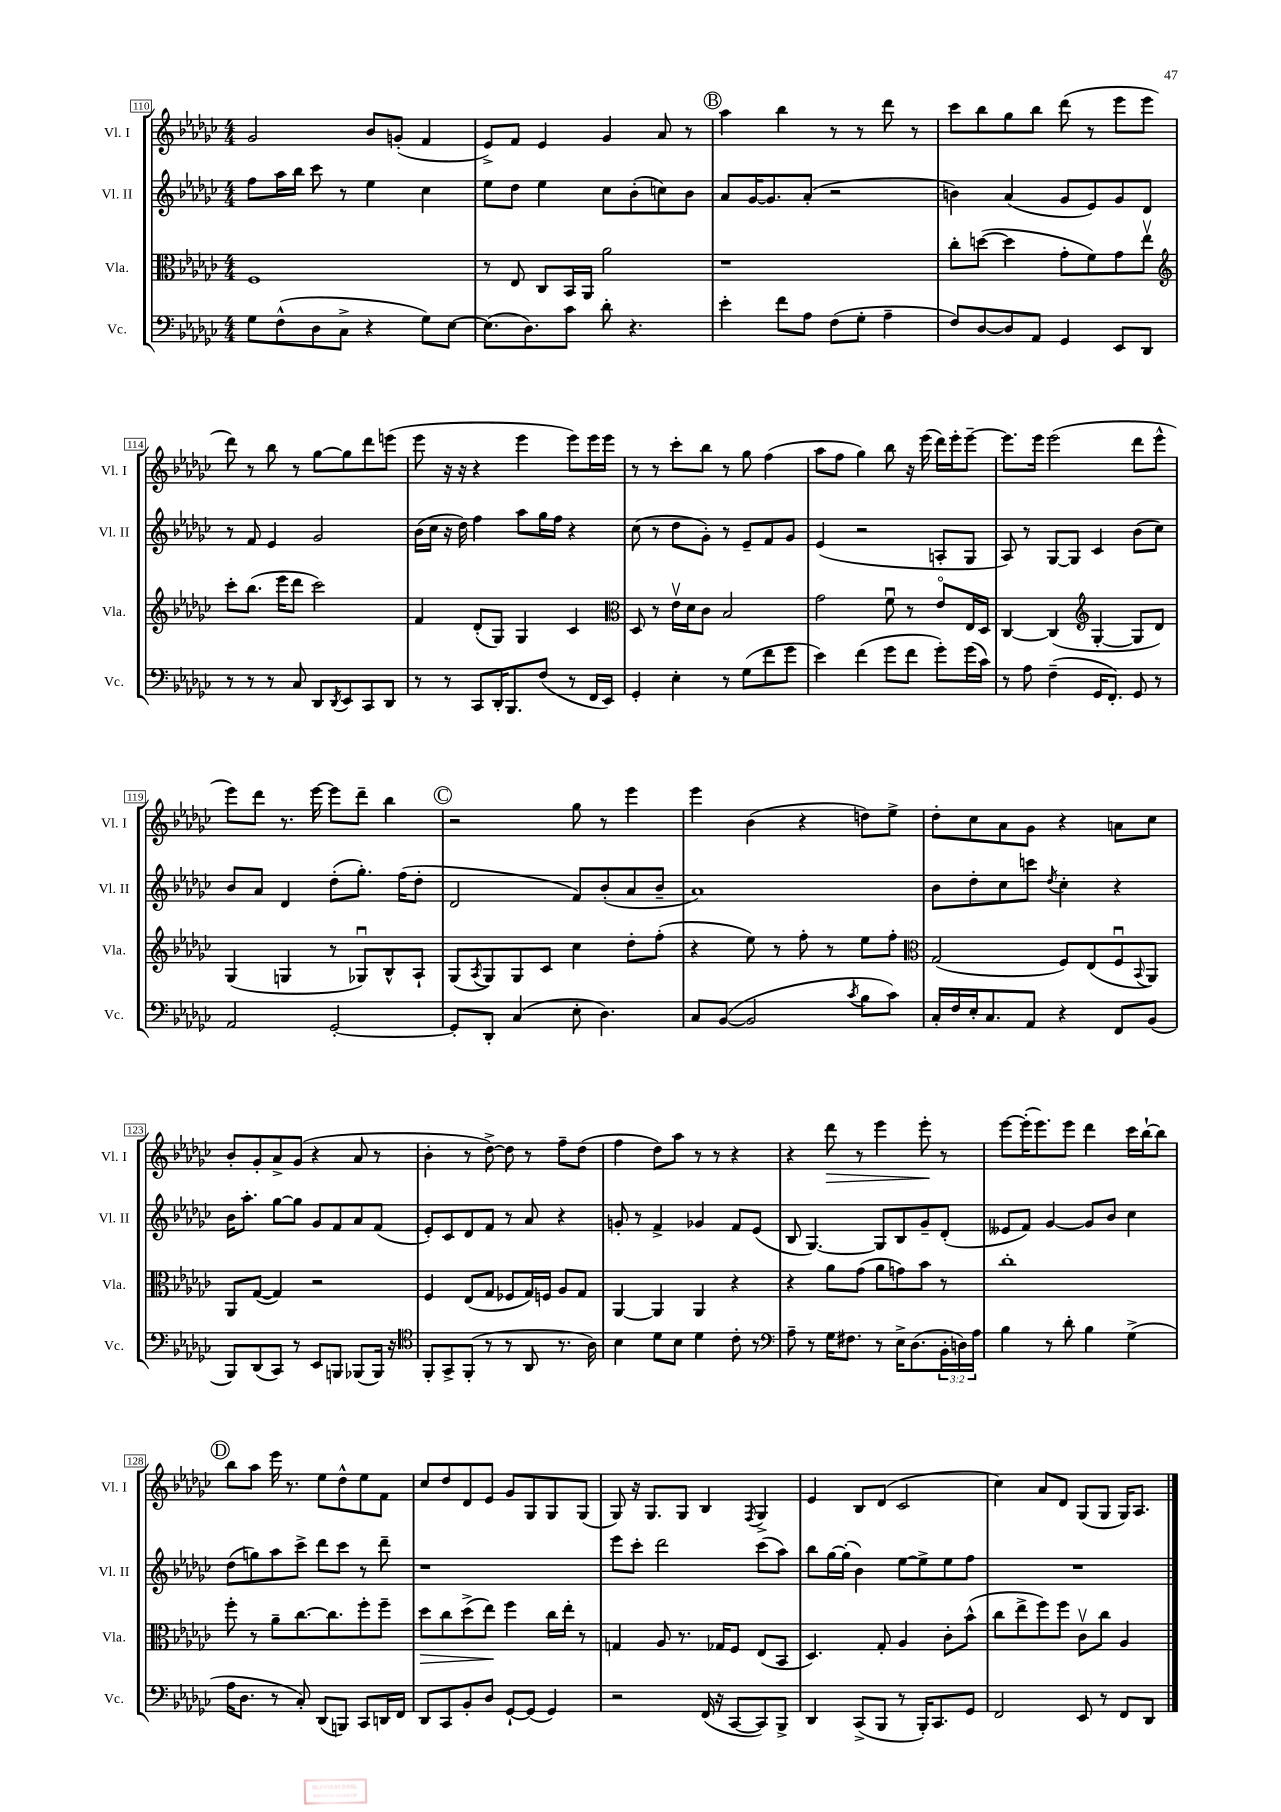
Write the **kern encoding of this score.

**kern	**kern	**dynam	**kern	**kern	**dynam
*part4	*part3	*part3	*part2	*part1	*part1
*staff4	*staff3	*staff3	*staff2	*staff1	*staff1
*I"Vc.	*I"Vla.	*	*I"Vl. II	*I"Vl. I	*
*I'Vc.	*I'Vla.	*	*I'Vl. II	*I'Vl. I	*
*clefF4	*clefC3	*	*clefG2	*clefG2	*
*k[b-e-a-d-g-c-]	*k[b-e-a-d-g-c-]	*	*k[b-e-a-d-g-c-]	*k[b-e-a-d-g-c-]	*
*M4/4	*M4/4	*	*M4/4	*M4/4	*
=110	=110	=110	=110	=110	=110
8G-\L	1F	.	8ff\L	2g-/	.
(8F^^\	.	.	16aa-\L	.	.
.	.	.	16bb-\JJ	.	.
8D-\	.	.	8ccc-\	.	.
8C-^\J	.	.	8r	.	.
4r	.	.	4ee-\	8b-/L	.
.	.	.	.	(8gn'/J	.
8G-\L)	.	.	4cc-\	4f/	.
[8E-\J	.	.	.	.	.
=111	=111	=111	=111	=111	=111
(8.E-\L]	8r	.	8ee-\L	8e-^/L)	.
.	8E-/	.	8dd-\J	8f/J	.
8.D-\)	.	.	.	.	.
.	8C-/L	.	4ee-\	4e-/	.
8c-\J	16BB-/L	.	.	.	.
.	16AA-/JJ	.	.	.	.
8d-'\	2a-\	.	8cc-\L	4g-/	.
4.r	.	.	(8b-'\	.	.
.	.	.	8ccn\)	8a-/	.
.	.	.	8b-\J	8r	.
!!LO:REH:place=s1:t=B
=112	=112	=112	=112	=112	=112
4e-'\	1r	.	8a-/L	4aa-\	.
.	.	.	[16g-/K	.	.
.	.	.	8.g-/]	.	.
8f\L	.	.	.	4bb-\	.
8A-\J	.	.	(8a-'/J	.	.
(8F\L	.	.	2r	8r	.
8G-'\J	.	.	.	8r	.
4A-~\	.	.	.	8ddd-\	.
.	.	.	.	8r	.
=113	=113	=113	=113	=113	=113
8F/L)	8cc-'\L	.	4bn\)	8ccc-\L	.
[8D-/	([8ddn\J	.	.	8bb-\	.
8D-/]	4dd\]	.	(4a-/	8gg-\	.
8AA-/J	.	.	.	8bb-\J	.
4GG-/	8g-'\L	.	8g-/L	(8ddd-\	.
.	8f\)	.	8e-/)	8r	.
8EE-/L	8g-\	.	8g-/	8eee-\L	.
8DD-/J	8ee-v\J	.	8d-/J	8eee-\J	.
!!LO:LB:g=z
=114	=114	=114	=114	=114	=114
*	*clefG2	*	*	*	*
8r	8ccc-'\L	.	8r	8ddd-\)	.
8r	(8.bb-\J	.	8f/	8r	.
8r	.	.	4e-/	8bb-\	.
.	16eee-\KL	.	.	.	.
8C-/	8ddd-\J	.	.	8r	.
8DD-/L	2ccc-\)	.	2g-/	[8gg-\L	.
8qDD-/	.	.	.	.	.
8EE-/	.	.	.	8gg-\]	.
8CC-/	.	.	.	8ddd-\	.
8DD-/J	.	.	.	(8eeen\J	.
=115	=115	=115	=115	=115	=115
8r	4f/	.	(16b-\LL	8eee-\	.
.	.	.	16cc-\JJ	.	.
8r	.	.	16r	16r	.
.	.	.	16dd-\)	16r	.
8CC-/L	(8d-'/L	.	4ff\	4r	.
16DD-'/K	8G-/J)	.	.	.	.
8.BBB-/	.	.	.	.	.
.	4G-/	.	8aa-\L	4eee-\	.
(8F/J	.	.	16gg-\L	.	.
.	.	.	16ff\JJ	.	.
8r	4c-/	.	4r	8eee-\L)	.
16FF/LL	.	.	.	16eee-\L	.
16EE-/JJ)	.	.	.	16eee-\JJ	.
=116	=116	=116	=116	=116	=116
*	*clefC3	*	*	*	*
4GG-'/	8D-/	.	(8cc-\	8r	.
.	8r	.	8r	8r	.
4E-'\	16e-v\LL	.	8dd-\L	8ccc-'\L	.
.	16d-\J	.	.	.	.
.	8c-\J	.	8g-'\J)	8bb-\J	.
8r	2B-/	.	8r	8r	.
(8G-\L	.	.	8e-~/L	8gg-\	.
8f\	.	.	8f/	(4ff\	.
8g-\J	.	.	8g-/J	.	.
=117	=117	=117	=117	=117	=117
4e-\)	2g-\	.	(4e-/	8aa-\L	.
.	.	.	.	8ff\J	.
(4f\	.	.	2r	4gg-\)	.
8g-\L	8fu\	.	.	8bb-\	.
8f\J	8r	.	.	16r	.
.	.	.	.	(16eee-\	.
8g-'\L)	8e-/L	.	8An'/L	16ddd-\LL)	.
.	.	.	.	16eee-'\J	.
(16g-\L	16E-/L	.	8G-/J	[8eee-~\J	.
16c-\JJ)	16D-/JJ	.	.	.	.
=118	=118	=118	=118	=118	=118
8r	[4C-/	.	8A-/)	8.eee-\L]	.
8A-\	.	.	8r	.	.
.	.	.	.	16eee-\Jk	.
(4F~\	(4C-/]	.	[8G-/L	(2eee-\	.
.	.	.	8G-/J]	.	.
*	*clefG2	*	*	*	*
16GG-/KL	[4G-'/	.	4c-/	.	.
8.FF'/J)	.	.	.	.	.
8GG-/	8G-/L]	.	(8b-\L	8ddd-\L	.
8r	8d-/J)	.	8cc-\J)	8eee-^^\J	.
!!LO:LB:g=z
=119	=119	=119	=119	=119	=119
2AA-/	(4G-/	.	8b-/L	8eee-\L)	.
.	.	.	8a-/J	8ddd-\J	.
.	4Gn/	.	4d-/	8.r	.
.	.	.	.	[16eee-\	.
[2GG-'/	8r	.	(8dd-'\L	8eee-\L]	.
.	8G-Xu/L)	.	8.gg-'\J)	8ddd-~\J	.
.	8B-^^/	.	.	4bb-\	.
.	.	.	(16ff\KL	.	.
.	8A-`/J	.	8dd-'\J	.	.
!!LO:REH:place=s1:t=C
=120	=120	=120	=120	=120	=120
8GG-'/L]	(8G-/L	.	2d-/	2r	.
.	8qA-/	.	.	.	.
8DD-'/J	8G-/)	.	.	.	.
(4C-/	8G-/	.	.	.	.
.	8c-/J	.	.	.	.
8E-'\	4cc-\	.	8f/L)	8gg-\	.
4.D-\)	.	.	(8b-'/	8r	.
.	8dd-'\L	.	8a-/	4eee-\	.
.	(8ff'\J	.	8b-~/J	.	.
=121	=121	=121	=121	=121	=121
8C-/L	4r	.	1a-)	4eee-\	.
([8BB-/J	.	.	.	.	.
2BB-/]	8ee-\)	.	.	(4b-\	.
.	8r	.	.	.	.
.	8ff'\	.	.	4r	.
.	8r	.	.	.	.
8qc-/	.	.	.	.	.
8B-\L	8ee-\L	.	.	8ddn\L)	.
8c-\J)	8ff'\J	.	.	8ee-^\J	.
=122	=122	=122	=122	=122	=122
*	*clefC3	*	*	*	*
16C-'/LL	(2G-/	.	8b-\L	8dd-'\L	.
16F/	.	.	.	.	.
16E-'/J	.	.	8dd-'\	8cc-\	.
8.C-/	.	.	.	.	.
.	.	.	8cc-\	8a-\	.
8AA-/J	.	.	8cccn\J	8g-\J	.
.	.	.	8qdd-/	.	.
4r	8F/L)	.	4cc-'\	4r	.
.	(8E-/	.	.	.	.
8FF/L	8Fu/	.	4r	8an\L	.
.	8qqBB-/	.	.	.	.
(8BB-/J	8AA-/J)	.	.	8cc-\J	.
!!LO:LB:g=z
=123	=123	=123	=123	=123	=123
8BBB-/L)	8AA-/L	.	16b-\KL	8b-'/L	.
.	.	.	8.aa-'\J	.	.
(8DD-/	([8G-/J	.	.	8g-'/	.
8CC-/J)	4G-/])	.	[8gg-\L	8a-^/	.
8r	.	.	8gg-\J]	(8g-/J	.
8EE-/L	2r	.	8g-/L	4r	.
8BBBn/J	.	.	8f/	.	.
(8BBB-X/L	.	.	8a-/	8a-/	.
16BBB-/Jk)	.	.	(8f/J	8r	.
16r	.	.	.	.	.
=124	=124	=124	=124	=124	=124
*clefC4	*	*	*	*	*
8FF'/L	4F/	.	8e-'/L)	4b-'\	.
8GG-^/	.	.	8c-/	.	.
(8FF'/J	(8E-/L	.	8d-/	8r	.
8r	8G-/J	.	8f/J	[8dd-^\)	.
8r	8F-X/L	.	8r	8dd-\]	.
8AA-/	16G-/L)	.	8a-/	8r	.
.	16Fn/JJ	.	.	.	.
8.r	8A-/L	.	4r	8ff~\L	.
.	8G-/J	.	.	(8dd-\J	.
16A-\)	.	.	.	.	.
=125	=125	=125	=125	=125	=125
4B-\	[4AA-/	.	8gn'/	4ff\	.
.	.	.	8r	.	.
8d-\L	4AA-/]	.	4f^/	8dd-\L)	.
8B-\J	.	.	.	8aa-\J	.
4d-\	4AA-/	.	4g-X/	8r	.
.	.	.	.	8r	.
8c-'\	4r	.	8f/L	4r	.
8r	.	.	(8e-/J	.	.
=126	=126	=126	=126	=126	=126
*clefF4	*	*	*	*	*
8A-~\	4r	.	8B-/	4r	.
8r	.	.	[4.G-/)	.	.
!	!	!	!	!	!LO:HP:b
16G-\KL	8a-\L	.	.	8ddd-\	>
8.F#X\J	.	.	.	.	.
.	(8g-\J	.	.	8r	.
8r	8a-\L	.	8G-/L]	4eee-\	.
16E-^\KL	8gn\)	.	8B-/	.	.
(8.D-\	.	.	.	.	.
.	8b-\J	.	8g-~/	8eee-'\	.
24BB-'\L	8r	.	(8d-'/J	8r	]
24Dn\)	.	.	.	.	.
24A-\JJ	.	.	.	.	.
=127	=127	=127	=127	=127	=127
4B-\	1cc-'	.	8e--X/L	[8eee-\L	.
.	.	.	8f/J)	(16eee-'\K]	.
.	.	.	.	8.eee-\)	.
8r	.	.	[4g-/	.	.
8d-'\	.	.	.	8eee-\J	.
4B-\	.	.	8g-/L]	4ddd-\	.
.	.	.	8b-/J	.	.
(4G-^\	.	.	4cc-\	16ccc-\LL	.
.	.	.	.	[16bb-`\J	.
.	.	.	.	8bb-\J]	.
!!LO:LB:g=z
!!LO:REH:place=s1:t=D
=128	=128	=128	=128	=128	=128
16A-\KL	8ff'\	.	(8dd-\L	8bb-\L	.
8.D-\J	.	.	.	.	.
.	8r	.	8ggn\)	8aa-\J	.
8r	8a-~\L	.	8aa-\	16eee-\	.
.	.	.	.	8.r	.
8C-'/)	[8.cc-\	.	8ccc-^\J	.	.
(8DD-/L	.	.	8ddd-\L	8ee-\L	.
.	8.cc-\]	.	.	.	.
8BBBn/J)	.	.	8ccc-\J	8dd-^^\	.
8CC-/L	8ff'\	.	8r	8ee-\	.
16DDn/L	8ff~\J	.	8ddd-~\	8f\J	.
16FF/JJ	.	.	.	.	.
=129	=129	=129	=129	=129	=129
!	!	!LO:HP:b	!	!	!
8DD-/L	8dd-\L	>	1r	8cc-/L	.
8CC-/	8cc-\	.	.	8dd-/	.
8BB-'/	(8dd-^\	.	.	8d-/	.
8D-/J	8ee-\J)	.	.	8e-/J	.
[8GG-`/L	4ff\	]	.	8g-/L	.
(8GG-/J]	.	.	.	8G-/	.
4GG-/)	16cc-\LL	.	.	8G-/	.
.	16ee-'\JJ	.	.	.	.
.	8r	.	.	(8G-/J	.
=130	=130	=130	=130	=130	=130
2r	4Gn/	.	8eee-\L	8G-/)	.
.	.	.	8ccc-'\J	16r	.
.	.	.	.	8.G-/L	.
.	8A-/	.	2ddd-\	.	.
.	8.r	.	.	8G-/J	.
(16FF/	.	.	.	4B-/	.
16r	16G-X/KL	.	.	.	.
[8CC-/L	8F/J	.	.	.	.
.	.	.	.	8qF/	.
8CC-/])	(8E-/L	.	(8ccc-\L	4G-^/	.
8BBB-^/J	8BB-/J	.	8aa-\J)	.	.
=131	=131	=131	=131	=131	=131
4DD-/	4.D-/)	.	8bb-\L	4e-/	.
.	.	.	[16gg-\L	.	.
.	.	.	(16gg-'\JJ]	.	.
(8CC-^/L	.	.	4b-\)	8B-/L	.
8BBB-/J	8G-'/	.	.	(8d-/J	.
8r	4A-/	.	[8ee-\L	2c-/	.
16BBB-'/KL)	.	.	8ee-^\]	.	.
8.CC-/	.	.	.	.	.
.	8c-'\L	.	8ee-\	.	.
8GG-/J	(8b-^^\J	.	8ff\J	.	.
=132	=132	=132	=132	=132	=132
2FF/	8cc-\L	.	1r	4cc-\)	.
.	8ee-^\	.	.	.	.
.	8ff\)	.	.	8a-/L	.
.	8ff\J	.	.	8d-/J	.
8EE-/	8c-v\L	.	.	(8G-/L	.
8r	8cc-\J	.	.	8G-/J	.
8FF/L	4A-/	.	.	16G-/KL)	.
.	.	.	.	8.A-/J	.
8DD-/J	.	.	.	.	.
==	==	==	==	==	==
*-	*-	*-	*-	*-	*-
